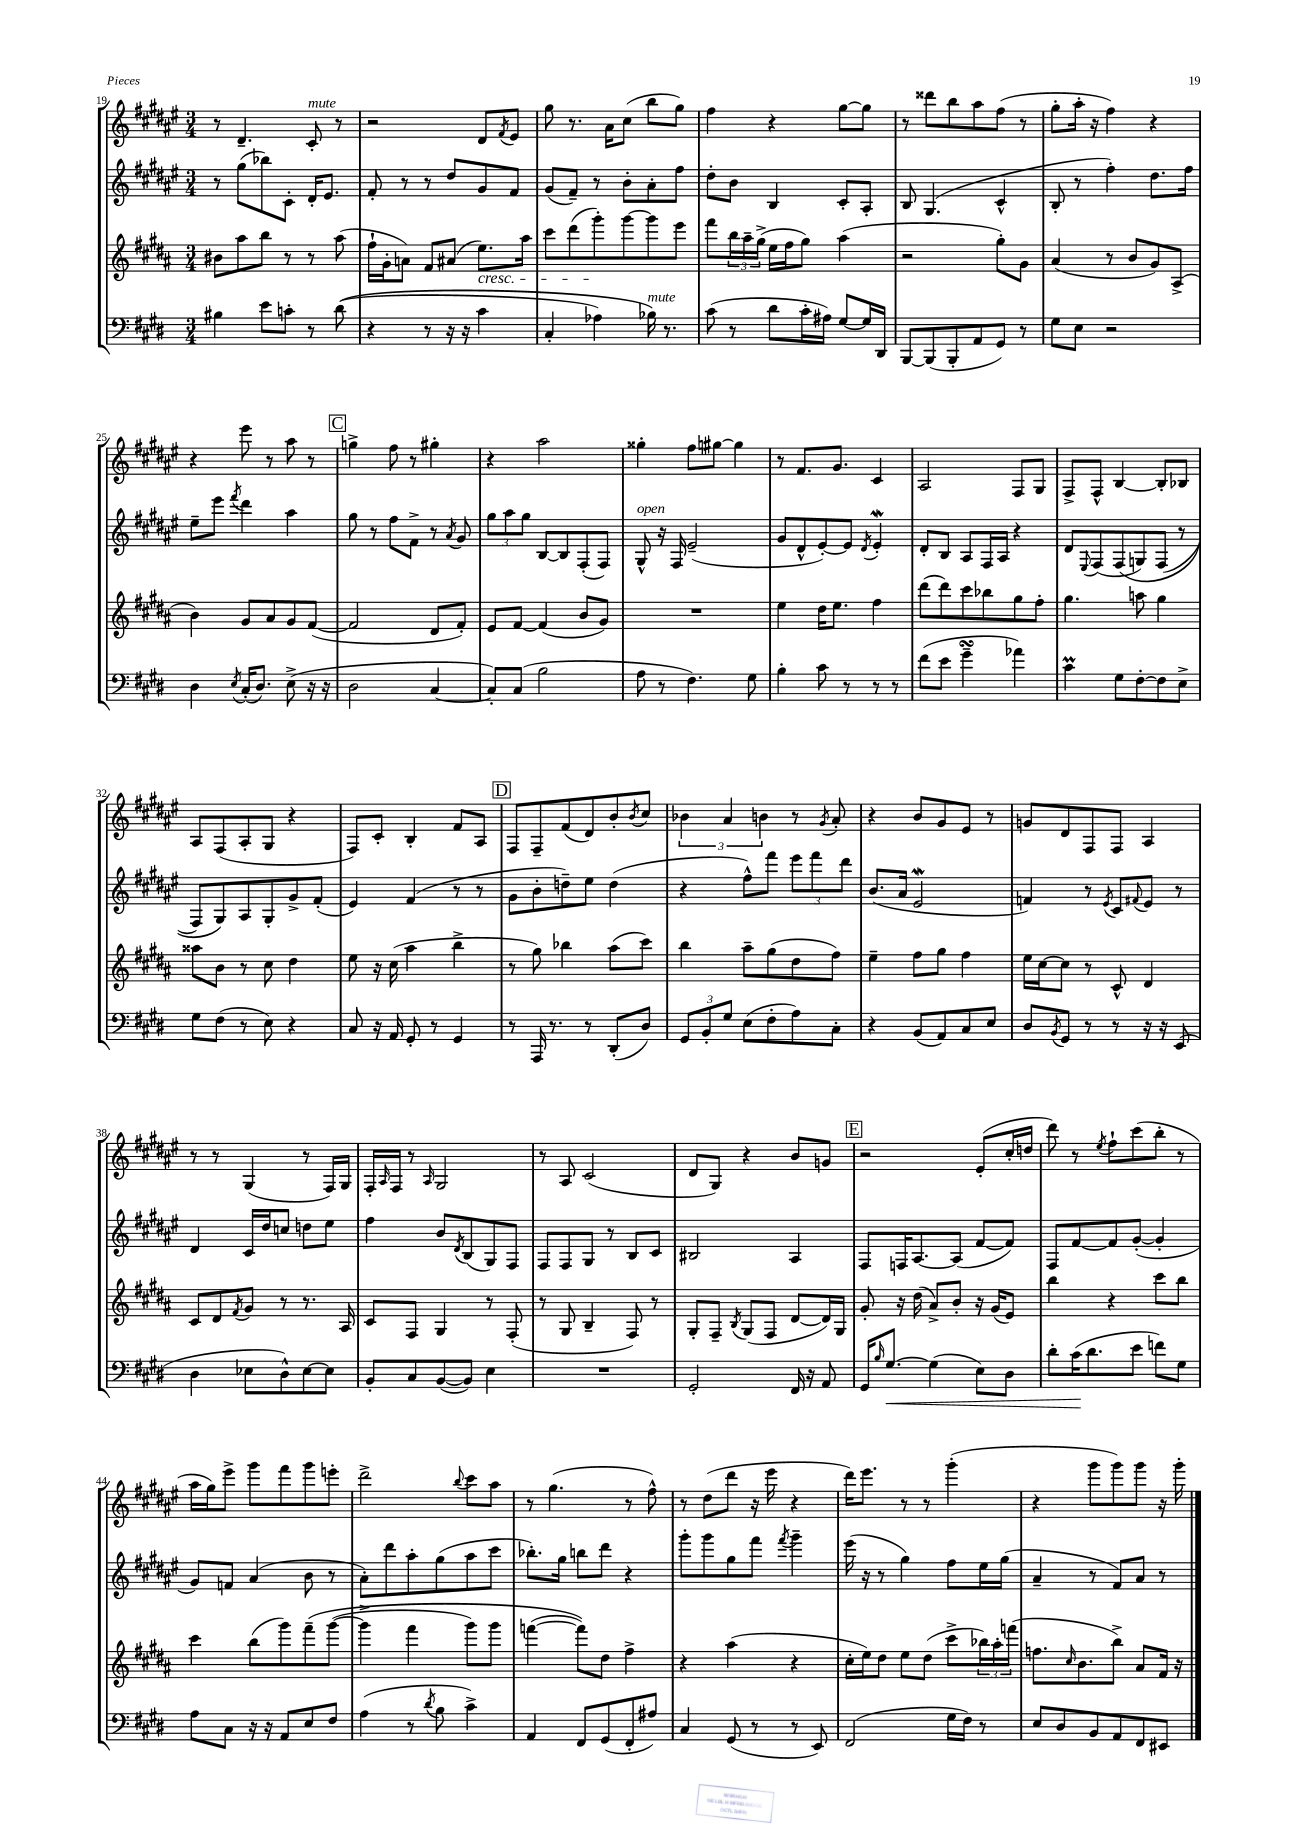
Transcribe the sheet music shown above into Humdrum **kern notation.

**kern	**kern	**kern	**kern
*staff4	*staff3	*staff2	*staff1
*clefF4	*clefG2	*clefG2	*clefG2
*k[f#c#g#d#]	*k[f#c#g#d#a#]	*k[f#c#g#d#a#e#]	*k[f#c#g#d#a#e#]
*M3/4	*M3/4	*M3/4	*M3/4
4B#\	8b#\L	8r	8r
.	8aa#\	(8gg#\L	4.d#~/
8e\L	8bb\J	8bb-\)	.
8c'\J	8r	8c#'\J	.
8r	8r	16d#'/LK	8c#'/
.	.	8.e#/J	.
&((8d#\	(8aa#\	.	8r
=	=	=	=
4r	16ff#`\LL	8f#'/	2r
.	16g#'\J	.	.
.	8a\J)	8r	.
8r	8f#/L	8r	.
16r	(8a#/J	8dd#/L	.
16r	.	.	.
4c#\	8.ee\L)	8g#/	8d#/L
.	.	.	8qf#/
.	.	8f#/J	8e#/J
.	16aa#\Jk	.	.
=	=	=	=
4C#'/	8ccc#\L	(8g#/L	8gg#\
.	(8ddd#\	8f#~/J)	8.r
4A-\)	8ggg#'\)	8r	.
.	.	.	16a#\LK
.	[8ggg#\	8b'\L	(8cc#\J
16B-\&)	8ggg#\]	8a#'\	8bb\L
8.r	.	.	.
.	8eee\J	8ff#\J	8gg#\J)
=	=	=	=
(8c#\	8fff#\L	8dd#'\L	4ff#\
8r	24bb\L	8b\J	.
.	24aa#~\	.	.
.	(24gg#^\JJ	.	.
8d#\L	16ee\LL	4B/	4r
.	16ff#\J	.	.
16c#'\L	8gg#\J)	.	.
16A#\JJ)	.	.	.
[8G#/L	(4aa#\	8c#'/L	[8gg#\L
16G#/]L	.	8A#'/J	8gg#\]J
16DD#/JJ	.	.	.
=	=	=	=
[8BBB/L	2r	8B/	8r
(8BBB/]	.	(4.G#/	8ddd##\L
8BBB'/	.	.	8bb\
8AA/	.	.	8aa#\
8GG#/J)	8gg#'\L)	4c#^^/	(8ff#\J
8r	8g#\J	.	8r
=	=	=	=
8G#\L	(4a#/	8B'/	8gg#'\L
8E\J	.	8r	16aa#'\Jk
.	.	.	16r
2r	8r	4ff#'\)	4ff#\)
.	8b/L	.	.
.	8g#/)	8.dd#\L	4r
.	(8A#^/J	.	.
.	.	16ff#\Jk	.
=	=	=	=
4D#\	4b\)	8ee#~\L	4r
.	.	8eee#\J	.
8qE/	.	8qfff#/	.
(16C#'/LK	8g#/L	4ddd#\	8eee#\
8.D#/J)	.	.	.
.	8a#/	.	8r
(8E^\	8g#/	4aa#\	8aa#\
16r	([8f#/J	.	8r
16r	.	.	.
=	=	=	=
2D#\	2f#/]	8gg#\	4gg^\
.	.	8r	.
.	.	8ff#\L	8ff#\
.	.	8f#^\J	8r
[4C#/	8d#/L	8r	4gg#'\
.	.	8qa#/	.
.	8f#'/J)	8g#/	.
=	=	=	=
8C#'/]L)	8e/L	12gg#\L	4r
.	.	12aa#\	.
(8C#/J	[8f#/J	.	.
.	.	12gg#\J	.
2B\	(4f#/]	[8B/L	2aa#\
.	.	8B/]	.
.	8b/L	(8F#'/	.
.	8g#/J)	8F#/J)	.
=	=	=	=
8A\	2.r	8G#^^/	4gg##'\
8r	.	16r	.
.	.	16F#/	.
4.F#\)	.	(2e#~/	8ff#\L
.	.	.	[8gg#\J
.	.	.	4gg#\]
8G#\	.	.	.
=	=	=	=
4B'\	4ee\	8g#/L	8r
.	.	8d#^^/	8.f#/L
8c#\	16dd#\LK	[8e#'/)	.
.	8.ee\J	.	8.g#/J
8r	.	8e#/]J	.
.	.	8qd#/	.
8r	4ff#\	4e#'/	4c#/
8r	.	.	.
=	=	=	=
(8f#\L	(8ddd#\L	8d#'/L	2A#/
8e\J	8ddd#\)	8B/J	.
4g#~\	8ccc#\	8A#/L	.
.	8bb-\	16F#/L	.
.	.	16A#/JJ	.
4a-\)	8gg#\	4r	8F#/L
.	8ff#'\J	.	8G#/J
=	=	=	=
4c#\	4.gg#\	8d#/L	8F#^/L
.	.	8qqE#/	.
.	.	(8F#/	8F#^^/J
8G#\L	.	&(8F#/	[4B/
[8F#'\	8aa\	8G/)	.
8F#\]	4gg#\	(8F#/J	8B'/]L
8E^\J	.	8r	8B-/J
=	=	=	=
8G#\L	8aa##\L	8F#/L)	8A#/L
(8F#\J	8b\J	8G#/&)	(8F#/
8r	8r	8A#/	8A#'/
8E\)	8cc#\	8G#'/	8G#/J
4r	4dd#\	8g#^/	4r
.	.	(8f#'/J	.
=	=	=	=
8C#/	8ee\	4e#/)	8F#/L)
16r	16r	.	8c#'/J
16AA/	(16cc#\	.	.
8GG#'/	4aa#\	(4f#/	4B'/
8r	.	.	.
4GG#/	4bb^\	8r	8f#/L
.	.	8r	8A#/J
=	=	=	=
8r	8r	8g#\L	8F#/L
16AAA/	8gg#\)	8b'\	8F#~/
8.r	.	.	.
.	4bb-\	8dd~\)	(8f#/
8r	.	8ee#\J	8d#/)
(8DD#'/L	(8aa#\L	(4dd\	8b'/
.	.	.	8qb/
8D#/J)	8ccc#\J)	.	8cc#/J
=	=	=	=
12GG#/L	4bb\	4r	6b-\
12BB'/	.	.	.
12G#/J	.	.	6a#/
(8E\L	8aa#~\L	8ff#^^\L)	.
.	.	.	6b\
8F#'\	(8gg#\	8fff#\J	.
8A\)	8dd#\	12eee#\L	8r
.	.	12fff#\	.
.	.	.	8qg#/
8C#'\J	8ff#\J)	.	8a#'/
.	.	12ddd#\J	.
=	=	=	=
4r	4ee~\	(8.b/L	4r
.	.	16a#/Jk	.
(8BB/L	8ff#\L	2e#/	8b/L
8AA/)	8gg#\J	.	8g#/
8C#/	4ff#\	.	8e#/J
8E/J	.	.	8r
=	=	=	=
8D#/L	16ee\LL	4f/)	8g/L
.	[16cc#\J	.	.
8qBB/	.	.	.
8GG#/J	8cc#\]J	.	8d#/
8r	8r	8r	8F#/
.	.	8qe#/	.
8r	8c#^^/	8c#/L	8F#/J
.	.	8qqf#/	.
16r	4d#/	8e#/J	4A#/
16r	.	.	.
(8EE/	.	8r	.
=	=	=	=
4D#\	8c#/L	4d#/	8r
.	8d#/	.	8r
.	8qf#/	.	.
8E-\L	8g#/J	16c#/LL	(4G#/
.	.	16dd#/J	.
8D#^^\)	8r	8cc/J	.
[8E-\	8.r	8dd\L	8r
8E-\]J	.	8ee#\J	16F#/LL)
.	16A#/	.	16G#/JJ
=	=	=	=
8BB'/L	8c#/L	4ff#\	16F#'/LL
.	.	.	16qqA#/
.	.	.	16F#/JJ
8C#/	8F#/J	.	8r
.	.	.	16qqA#/
([8BB/	4G#/	8b/L	2G#/
.	.	8qd#/	.
8BB/]J)	.	(8B/	.
4E\	8r	8G#/)	.
.	(8F#'/	8F#/J	.
=	=	=	=
2.r	8r	8F#/L	8r
.	8G#/	8F#/	8A#/
.	4B~/	8G#/J	(2c#/
.	.	8r	.
.	8F#/)	8B/L	.
.	8r	8c#/J	.
=	=	=	=
2GG#'/	8G#'/L	2B#/	8d#/L
.	8F#~/J	.	8G#/J)
.	8qB/	.	.
.	(8G#/L	.	4r
.	8F#/J	.	.
16FF#/	[8d#/L	4A#/	8b/L
16r	.	.	.
8AA/	16d#/]L)	.	8g/J
.	16G#/JJ	.	.
=	=	=	=
16GG#/LK	8g#'/	8F#/L	2r
16qqB/	.	.	.
[8.G#/J	.	.	.
.	16r	16F/K	.
.	(16dd#\	[8.A#/	.
(4G#\]	8a#^/L)	.	.
.	8b'/J	(8A#/]J	.
8E\L)	16r	[8f#/L	(8e#'/L
.	(16g#/LK	.	.
8D#\J	8e/J)	8f#/]J)	16cc#'/L
.	.	.	16dd/JJ
=	=	=	=
8d#'\L	4bb\	8F#/L	8ddd#\)
(16c#\K	.	[8f#/	8r
8.d#\	.	.	.
.	.	.	8qee#/
.	4r	8f#/]	8ff#`\L
8e\J	.	([8g#'/J	(8ccc#\
8f\L)	8ccc#\L	4g#'/]	8bb'\J
8G#\J	8bb\J	.	8r
=	=	=	=
8A\L	4ccc#\	8g#/L)	16aa#\LL
.	.	.	16gg#\J)
8C#\J	.	8f/J	8eee#^\J
16r	(8bb\L	(4a#/	8ggg#\L
16r	.	.	.
8AA/L	8ggg#\)	.	8fff#\
8E/	&(8fff#~\	8b\	8ggg#\
8F#/J	([8ggg#\J	8r	8eee'\J
=	=	=	=
(4A\	4ggg#^\]	8a#'\L)	2ddd#^\
.	.	8ddd#\	.
8r	4fff#\	8aa#'\	.
8qd#/	.	.	.
8B\	.	(8gg#\	.
.	.	.	8qqbb/
4c#^\)	8ggg#\L)	8aa#\	8ccc#\L
.	8ggg#\J	8ccc#\J	8aa#\J
=	=	=	=
4AA/	([4fff\	8.bb-'\L)	8r
.	.	.	(4.gg#\
.	.	16gg#\Jk	.
8FF#/L	8fff\]L)&)	8bb\L	.
(8GG#/	8dd#\J	8ddd#\J	.
8FF#'/	4ff#^\	4r	8r
8A#/J)	.	.	8ff#^^\)
=	=	=	=
4C#/	4r	8ggg#'\L	8r
.	.	8ggg#\	(8dd#\L
(8GG#/	(4aa#\	8gg#\	8ddd#\J
8r	.	8fff#\J	16r
.	.	.	16eee#\
.	.	8qfff#/	.
8r	4r	4ggg#~\	4r
8EE/)	.	.	.
=	=	=	=
(2FF#/	16cc#'\LL	(16eee#\	16ddd#\LK)
.	16ee\J)	16r	8.eee#\J
.	8dd#\J	8r	.
.	8ee\L	4gg#\)	8r
.	(8dd#\J	.	8r
16G#\LL	8ccc#^\L	8ff#\L	(4ggg#'\
16F#\JJ)	.	.	.
8r	24bb-\L)	16ee#\L	.
.	24aa#'\	.	.
.	.	(16gg#\JJ	.
.	(24fff\JJ	.	.
=	=	=	=
8E/L	8.ff\L	4a#~/	4r
8D#/	.	.	.
.	16qqcc#/	.	.
.	8.b\	.	.
8BB/	.	8r	8ggg#\L
8AA/	8bb^\J)	8f#/L)	8ggg#\)
8FF#/	8a#/L	8a#/J	8ggg#\J
8EE#/J	16f#/Jk	8r	16r
.	16r	.	16ggg#'\
==	==	==	==
*-	*-	*-	*-
